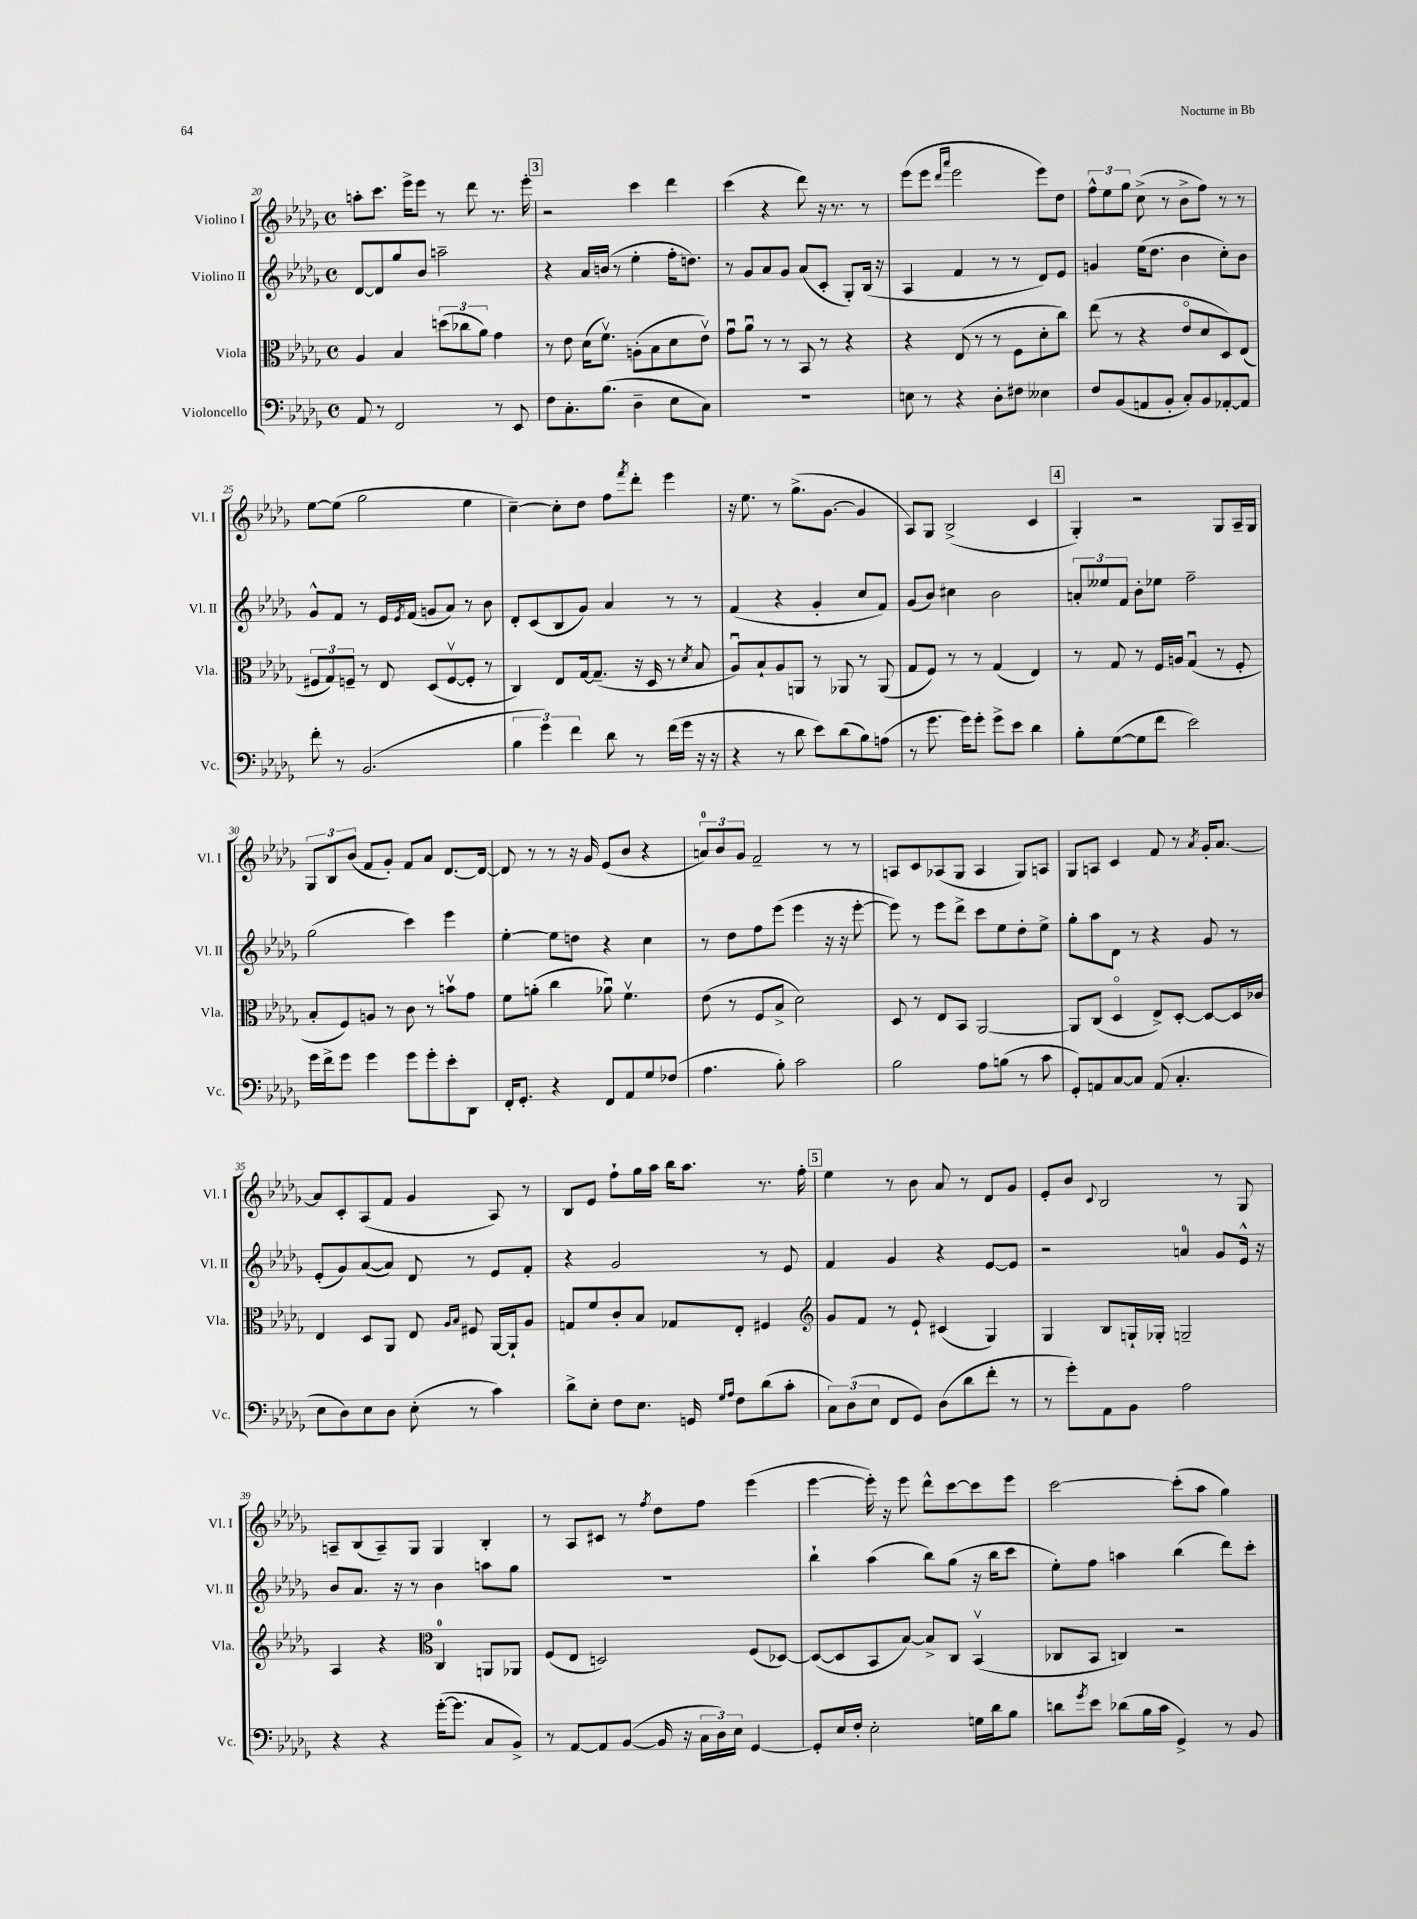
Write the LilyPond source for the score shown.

<<
\new StaffGroup <<
\new Staff = "s0" \with { instrumentName = "Violino I" shortInstrumentName = "Vl. I" } {
    \clef treble \key des \major \defaultTimeSignature \time 4/4
    a''8-. c'''8. ees'''16-> ees'''8 r8 des'''8 r8. ees'''16-. |
    \mark \markup { \box "3" } r2 c'''4 des'''4 |
    c'''4( r4 des'''8) r16 r8. r8 |
    ees'''8( ees'''8 \grace { des'''16 aes'''16 } ees'''2 ees'''8) des''8 |
    \tuplet 3/2 { f''8-^ ees''8 ges''8 } c''8->( r8 bes'8-> f''8) r8 r8 |
    ees''8~ ees''8( ges''2 ees''4 |
    c''4~--) c''8-. des''8 f''8 \acciaccatura { f'''8 } des'''8-. ees'''4 |
    r16 ees''8. r8 ges''8.->( ges'8.~ ges'4 |
    aes8) ges8 bes2->( c'4 |
    \mark \markup { \box "4" } ges4-.) r2 ges8 aes16-- ges16 |
    \tuplet 3/2 { ges8 bes8 bes'8( } f'8 ges'8-.) f'8 aes'8 des'8.~ des'16~ |
    des'8 r8 r8 r16 ges'16 ees'8( bes'8 r4 |
    \tuplet 3/2 { a'8-0) bes'8 ges'8 } f'2-- r8 r8 |
    a8 c'8 aes8( ges8 aes4 ges8) a8 |
    ges8 a8 c'4 f'8 r8 \acciaccatura { aes'8 } ges'16-. aes'8.~ |
    aes'8 c'8-. aes8( f'8 ges'4 aes8) r8 |
    bes8 ees'8 f''8-! ges''16 aes''16 bes''16 aes''8. r8. f''16-. |
    \mark \markup { \box "5" } ees''4 r8 bes'8 aes'8 r8 des'8 ges'8 |
    ees'8-. bes'8 \appoggiatura { c'8 } bes2 r8 ges8 |
    a8-- bes8( a8--) ges8 ges4 bes4-. |
    r8 aes8 cis'8 r8 \acciaccatura { f''8 } des''8 f''8 ees'''4( |
    ees'''4~ ees'''16-.) r16 ees'''8 des'''8-^ c'''8~ c'''8 ees'''8 |
    c'''2~ c'''8-.( aes''8 ges''4) \bar "|." |
}
\new Staff = "s1" \with { instrumentName = "Violino II" shortInstrumentName = "Vl. II" } {
    \clef treble \key des \major \defaultTimeSignature \time 4/4
    des'8~ des'8 ges''8 bes'8 a''2-- |
    \mark \markup { \box "3" } r4 aes'16 b'16( r8 ees''4-. f''16-. d''8.) |
    r8 ges'8 aes'8 ges'8 aes'8( c'8-. ges8-.) bes16( r16 |
    aes4 f'4 r8 r8 des'8) ees'8 |
    g'4 ees''16( des''8. bes'4 c''8-.) bes'8 |
    ges'8-^ f'8 r8 ees'16 \acciaccatura { ees'8 } f'16( g'8 aes'8) r8 bes'8 |
    des'8-. c'8( bes8 ges'8) aes'4 r8 r8 |
    f'4( r4 ges'4-. c''8 f'8) |
    ges'8( bes'8) cis''4 bes'2 |
    \mark \markup { \box "4" } \tuplet 3/2 { a'8-. eeses''8 f'8 } bes'8-. ees''8 f''2-- |
    ges''2( c'''4) ees'''4 |
    ees''4~-. ees''8 d''8 r4 c''4 |
    r8 des''8 f''8 ees'''8( ees'''4 r16 r16 ees'''8~-. |
    ees'''8) r8 ees'''8 des'''8-> c'''8 ees''8 des''8-. ees''8-> |
    ges''8-. aes''8 des'8 r8 r4 ges'8 r8 |
    ees'8-.( ges'8) aes'8~( aes'8) des'8 r8 ees'8 f'8-. |
    r4 ges'2 r8 ees'8 |
    \mark \markup { \box "5" } f'4 ges'4 r4 ees'8~ ees'8 |
    r2 a'4-0 ges'8 ees'16-^ r16 |
    bes'8 aes'8. r16 r8 bes'4 a''8 ges''8 |
    R1 |
    bes''4-! aes''4( bes''8) ges''8( r16 bes''16 c'''8 |
    ees''8-.) f''8 a''4 bes''4( des'''8) c'''8-. \bar "|." |
}
\new Staff = "s2" \with { instrumentName = "Viola" shortInstrumentName = "Vla." } {
    \clef alto \key des \major \defaultTimeSignature \time 4/4
    aes4 bes4 \tuplet 3/2 { d''8( ces''8 aes'8) } ges'4 |
    \mark \markup { \box "3" } r8 ees'8 des'16( f'8.\upbow) a8-.( bes8 des'8 ees'8\upbow) |
    ges'8\downbow aes'8\downbow r8 r8 bes,8 r8 r4 |
    r4 ees8( r8 r8 f8 des'8-. c''8) |
    ees''8( r8 r4 ees'8\flageolet des'8 des8) ees8( |
    \tuplet 3/2 { fis8 ges8) f8-- } r8 ees8 des8( f8~\upbow f8-. r8 |
    c4) ees8 ges16~ ges8.--( r16 des16 r8 \acciaccatura { des'8 } bes8 |
    aes8\downbow) bes8-! aes8 a,8 r8 aes,8 r8 aes,8( |
    ges8 f8) r8 r8 ges4( ees4) |
    \mark \markup { \box "4" } r8 ges8 r8 f16 a16 ges4\downbow( r8 f8-. |
    bes8-. f8) a8 r8 c'8 r8 b'8\upbow ges'8 |
    f'8 a'8-.( c''4 aes'8\downbow) f'4.\upbow |
    ees'8( r8 f8 bes8-> des'2) |
    des8 r8 ees8 bes,8 aes,2~ |
    aes,8 c8( des4\flageolet ees8->) des8~-. des8~ des16 ces'16 |
    ees4 des8 aes,8 ees8 \grace { aes16 bes16 } fis8 aes,16~ aes,16-! aes8 |
    g8 f'8 c'8-. bes8 ges8 ees8-. fis4 |
    \mark \markup { \box "5" } \clef treble ges'8 f'8 r8 ees'8-! cis'4( ges4) |
    ges4 bes8 g16-! ges16-. g2-- |
    aes4 r4 \clef alto c4-0 a,8 aes,8 |
    f8( ees8 d2) f8( des8~) |
    des8~( des8 bes,8 bes8~) bes8-> c8 bes,4\upbow( |
    ces8 bes,8 c4) r2 \bar "|." |
}
\new Staff = "s3" \with { instrumentName = "Violoncello" shortInstrumentName = "Vc." } {
    \clef bass \key des \major \defaultTimeSignature \time 4/4
    aes,8 r8 f,2 r8 ees,8 |
    \mark \markup { \box "3" } f8 c8.-. bes8.( des4-- ees8 c8) |
    R1 |
    e8 r8 r4 des8-. fis8 eeses4 |
    f8 bes,8( a,8 bes,8-. c8-.) bes,8 aes,8~-. aes,8 |
    f'8-. r8 bes,2.( |
    \tuplet 3/2 { bes4 ges'4) f'4 } des'8 r8 f'16( ges'16 r16 r16 |
    r4 r8 des'8 ees'8) des'8( bes8) a8( |
    r8 ges'8. ges'16) ges'8-. ges'8-> ees'8 des'4 |
    \mark \markup { \box "4" } bes8-. ges8~( ges8 f'8 ees'2) |
    ges'16 f'16-> ges'8 ges'4 ges'8 ges'8-. ees'8-. des,8 |
    f,16-. ges,8.-. r4 f,8 aes,8 ges8 fes8( |
    aes4. bes8-.) c'2 |
    bes2 aes8 b8( r8 c'8 |
    ges,8-.) a,8 c8~ c8 a,8( c4.-. |
    ees8 des8) ees8 des8 ees8-.( r8 c'4) |
    des'8-> ees8-. f8 ees8. g,16 \grace { ges16 aes16 } f8 des'8( c'8-. |
    \mark \markup { \box "5" } \tuplet 3/2 { c8) des8( ees8 } f,8 ges,8) des8( des'8 f'8-. r8 |
    r8 ges'8-.) aes,8 bes,8 aes2 |
    r4 r4 ges'16~-.( ges'8. c8 bes,8->) |
    r8 aes,8~ aes,8 bes,8~( bes,16 r16 \tuplet 3/2 { c16 des16) ees16 } ges,4~ |
    ges,8-. ees16 f16-. ees2-. g16 des'16 bes8 |
    d'8 \acciaccatura { ges'8 } ees'8 des'8( bes16 c'16 ges,4->) r8 bes,8 \bar "|." |
}
>>
>>
\layout { \context { \Score currentBarNumber = #20 } }
